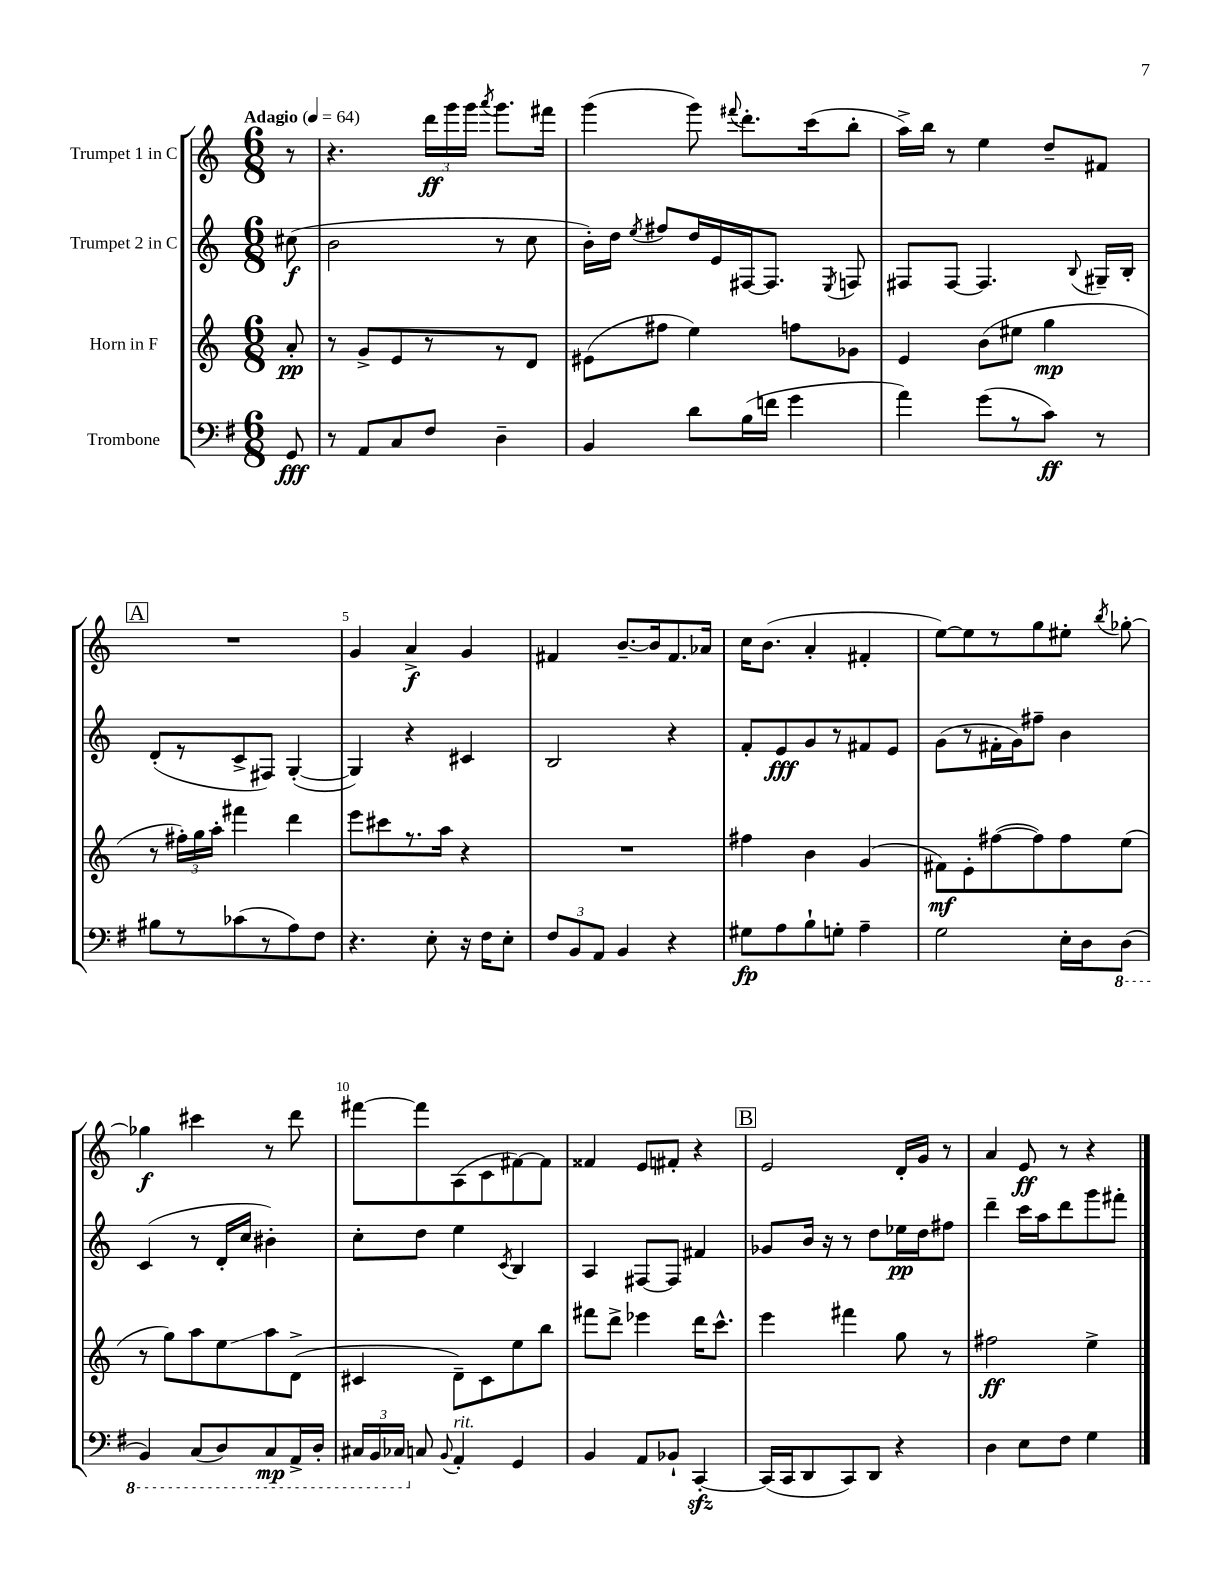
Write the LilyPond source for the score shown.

<<
\new StaffGroup <<
\new Staff = "s0" \with { instrumentName = "Trumpet 1 in C" } {
    \clef treble \key c \major \numericTimeSignature \time 6/8 \partial 8 \tempo "Adagio" 4 = 64
    \autoBeamOff r8 |
    r4. \tuplet 3/2 { d'''16[\ff g'''16 g'''16] } \acciaccatura { a'''8 } g'''8.[ fis'''16] |
    g'''4( g'''8) \appoggiatura { fis'''8 } d'''8.[-. c'''16( b''8]-. |
    a''16[->) b''16] r8 e''4 d''8[-- fis'8] |
    \mark \markup { \box "A" } R2. |
    g'4 a'4->\f g'4 |
    fis'4 b'8.[~-- b'16 fis'8. aes'16] |
    c''16[ b'8.]( a'4-. fis'4-. |
    e''8[~) e''8 r8 g''8 eis''8]-. \acciaccatura { b''8 } ges''8~-. |
    ges''4\f cis'''4 r8 d'''8 |
    fis'''8[~ fis'''8 a8( c'8 fis'8~) fis'8] |
    fisis'4 e'8[ fis'8]-. r4 |
    \mark \markup { \box "B" } e'2 d'16[-. g'16] r8 |
    a'4 e'8\ff r8 r4 \bar "|." |
}
\new Staff = "s1" \with { instrumentName = "Trumpet 2 in C" } {
    \clef treble \key c \major \numericTimeSignature \time 6/8 \partial 8
    \autoBeamOff cis''8\f( |
    b'2 r8 c''8 |
    b'16[-.) d''16] \acciaccatura { e''8 } fis''8[ d''16 e'16 fis16~ fis8.] \acciaccatura { e8 } f8 |
    fis8[ fis8]~ fis4. \appoggiatura { b8 } gis16[-- b16]-. |
    \mark \markup { \box "A" } d'8[-.( r8 c'8-> fis8]) g4~-.( |
    g4) r4 cis'4 |
    b2 r4 |
    f'8[-. e'8\fff g'8 r8 fis'8 e'8] |
    g'8[( r8 fis'16-. g'16) fis''8]-- b'4 |
    c'4( r8 d'16[-. c''16] bis'4-.) |
    c''8[-. d''8] e''4 \acciaccatura { c'8 } b4 |
    a4 fis8[~ fis8] fis'4 |
    \mark \markup { \box "B" } ges'8[ b'16] r16 r8 d''8[ ees''16\pp d''16 fis''8] |
    d'''4-- c'''16[ a''16 d'''8 g'''8 fis'''8]-. \bar "|." |
}
\new Staff = "s2" \with { instrumentName = "Horn in F" } {
    \clef treble \key c \major \numericTimeSignature \time 6/8 \partial 8
    \autoBeamOff a'8-.\pp |
    r8 g'8[-> e'8 r8 r8 d'8] |
    eis'8[( fis''8] e''4) f''8[ ges'8] |
    e'4 b'8[( eis''8] g''4\mp |
    \mark \markup { \box "A" } r8 \tuplet 3/2 { fis''16[-.) g''16 a''16]-. } fis'''4 d'''4 |
    e'''8[ cis'''8 r8. a''16] r4 |
    R2. |
    fis''4 b'4 g'4( |
    fis'8[\mf) e'8-. fis''8~( fis''8) fis''8 e''8]( |
    r8 g''8[) a''8 e''8\glissando a''8 d'8]->( |
    cis'4 d'8[--) cis'8 e''8 b''8] |
    fis'''8[ d'''8]-> ees'''4 d'''16[ c'''8.]-^ |
    \mark \markup { \box "B" } e'''4 fis'''4 g''8 r8 |
    fis''2\ff e''4-> \bar "|." |
}
\new Staff = "s3" \with { instrumentName = "Trombone" } {
    \clef bass \key g \major \numericTimeSignature \time 6/8 \partial 8
    \autoBeamOff g,8\fff |
    r8 a,8[ c8 fis8] d4-- |
    b,4 d'8[ b16( f'16] g'4 |
    a'4) g'8[( r8 c'8]\ff) r8 |
    \mark \markup { \box "A" } bis8[ r8 ces'8( r8 a8) fis8] |
    r4. e8-. r16 fis16[ e8]-. |
    \tuplet 3/2 { fis8[ b,8 a,8] } b,4 r4 |
    gis8[\fp a8 b8-! g8]-. a4-- |
    g2 e16[-. d16 \ottava #-1 d,8]( |
    b,,4) c,8[( d,8) c,8\mp a,,16-> d,16]-. |
    \tuplet 3/2 { cis,16[ b,,16 ces,16] \ottava #0 } c!8 \appoggiatura { b,8 } a,4-.^\markup { \italic "rit." } g,4 |
    b,4 a,8[ bes,8]-! c,4~-.\sfz |
    \mark \markup { \box "B" } c,16[( c,16 d,8 c,8) d,8] r4 |
    d4 e8[ fis8] g4 \bar "|." |
}
>>
>>
\layout { \context { \Score \override BarNumber.break-visibility = ##(#f #t #t) barNumberVisibility = #(every-nth-bar-number-visible 5) } }
